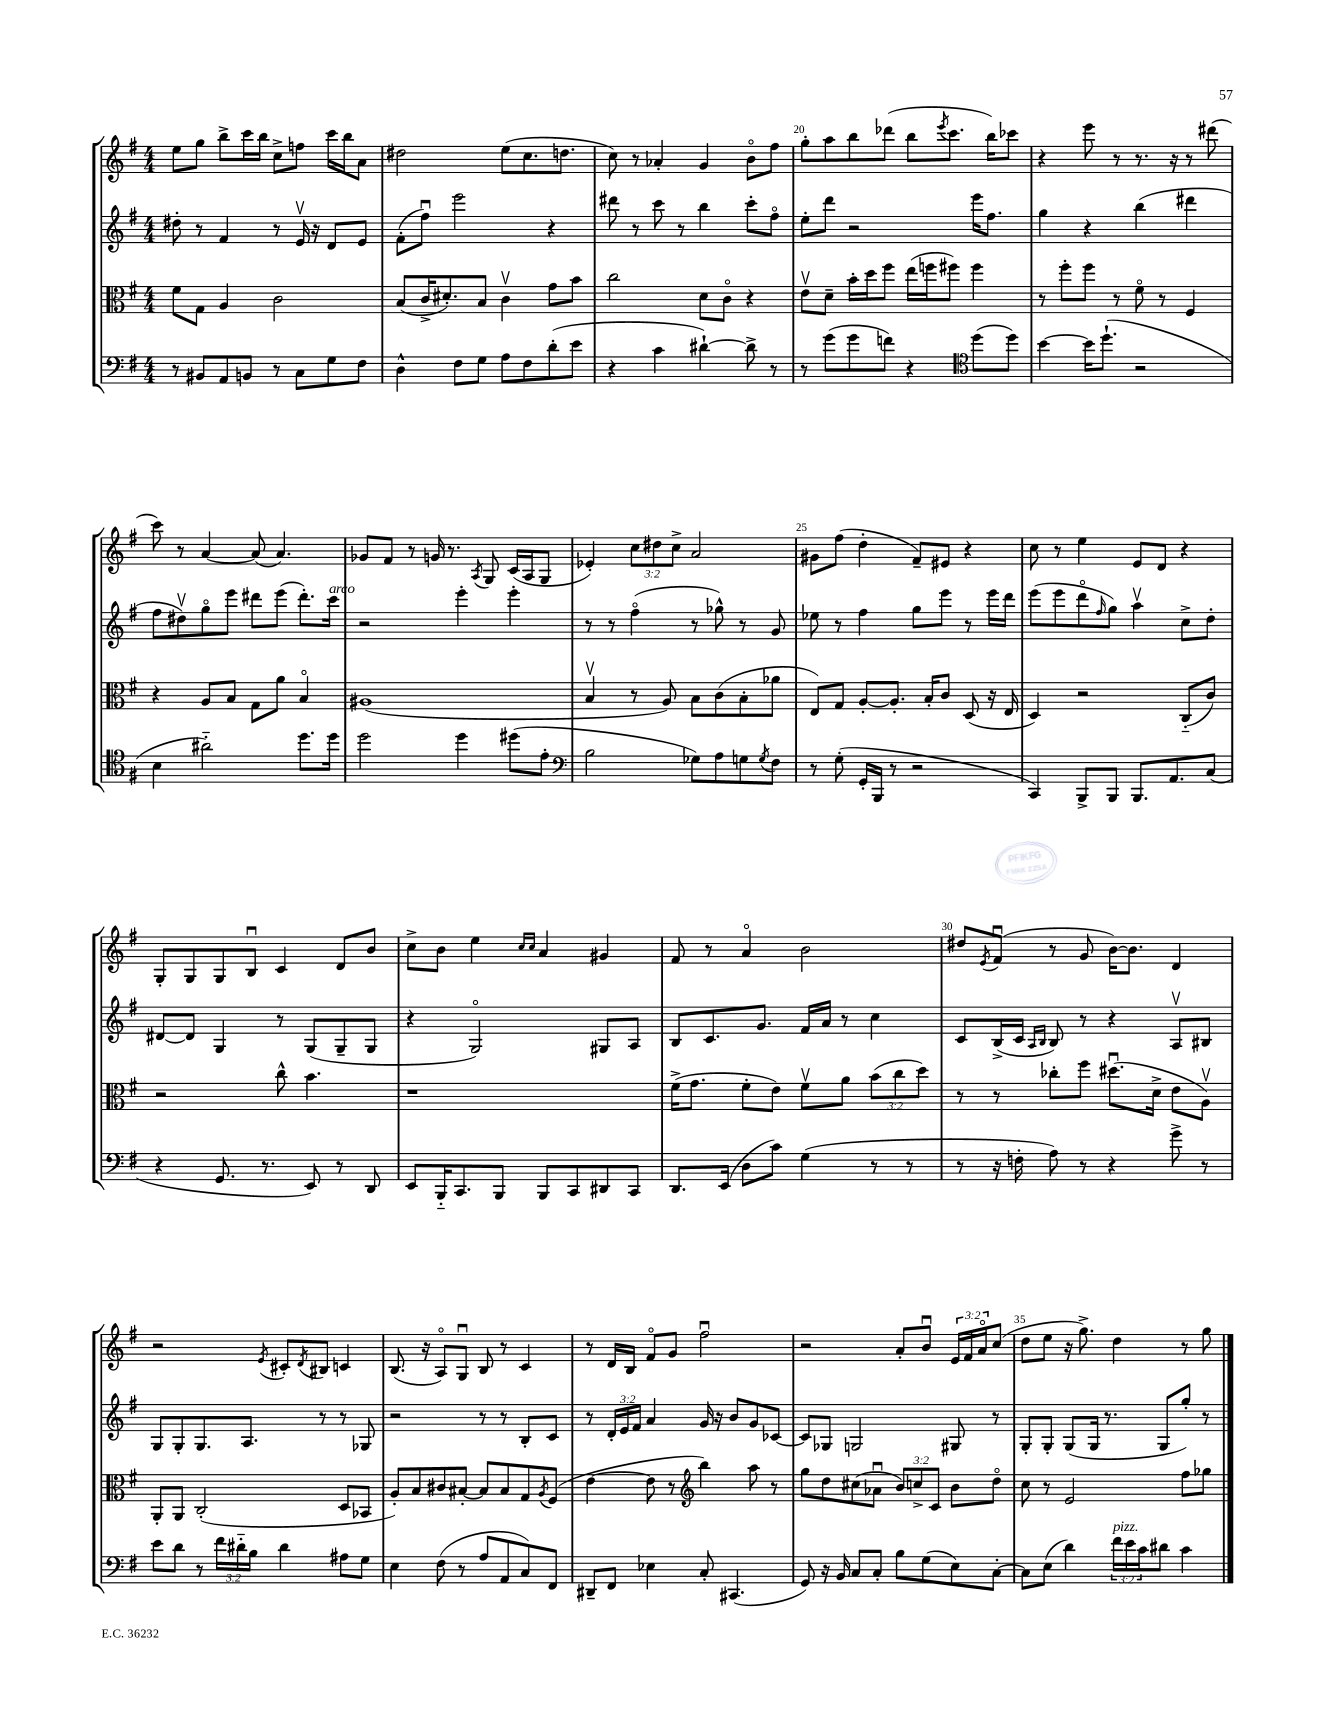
<<
\new StaffGroup <<
\new Staff = "s0" {
    \clef treble \key g \major \numericTimeSignature \time 4/4 \override Staff.TupletNumber.text = #tuplet-number::calc-fraction-text
    e''8 g''8 b''8-> c'''16 b''16 c''8-> f''8 c'''16 b''16 a'8 |
    dis''2 e''8( c''8. d''8. |
    c''8) r8 aes'4-. g'4 b'8\flageolet fis''8 |
    g''8-. a''8 b''8 des'''8( b''8 \acciaccatura { e'''8 } c'''8. b''16) ces'''8 |
    r4 e'''8 r8 r8. r16 r8 dis'''8( |
    c'''8) r8 a'4~ a'8( a'4.) |
    ges'8 fis'8 r8 g'16 r8. \acciaccatura { a8 } g8 c'16( a16 g8 |
    ees'4-.) \tuplet 3/2 { c''8 dis''8 c''8-> } a'2 |
    gis'8 fis''8( d''4-. fis'8--) eis'8 r4 |
    c''8 r8 e''4 e'8 d'8 r4 |
    g8-. g8 g8 b8\downbow c'4 d'8 b'8 |
    c''8-> b'8 e''4 \grace { c''16 c''16 } a'4 gis'4 |
    fis'8 r8 a'4\flageolet b'2 |
    dis''8 \acciaccatura { e'8 } fis'8\downbow( r8 g'8 b'16~) b'8. d'4 |
    r2 \acciaccatura { e'8 } cis'8-. \acciaccatura { d'8 } bis8 c'4 |
    b8.( r16 a8\flageolet) g8\downbow b8 r8 c'4 |
    r8 d'16 b16 fis'8\flageolet g'8 fis''2\downbow |
    r2 a'8-. b'8\downbow \tuplet 3/2 { e'16 fis'16 a'16\flageolet } c''8( |
    d''8 e''8 r16 g''8.->) d''4 r8 g''8 \bar "|." |
}
\new Staff = "s1" {
    \clef treble \key g \major \numericTimeSignature \time 4/4 \override Staff.TupletNumber.text = #tuplet-number::calc-fraction-text
    dis''8-. r8 fis'4 r8 e'16\upbow r16 d'8 e'8 |
    fis'8-.( fis''8\downbow) e'''2 r4 |
    dis'''8 r8 c'''8 r8 b''4 c'''8-. fis''8\flageolet |
    e''8-. d'''8 r2 e'''16 fis''8. |
    g''4 r4 b''4( dis'''4 |
    fis''8 dis''8\upbow) g''8\flageolet e'''8 dis'''8 e'''8( dis'''8.-.) c'''16^\markup { \italic "arco" } |
    r2 e'''4-. e'''4-. |
    r8 r8 fis''4\flageolet( r8 ges''8-^) r8 g'8 |
    ees''8 r8 fis''4 g''8 e'''8 r8 e'''16 d'''16 |
    e'''8( e'''8 d'''8\flageolet \grace { fis''16 } g''8) a''4\upbow c''8-> d''8-. |
    dis'8~ dis'8 g4 r8 g8( g8-- g8 |
    r4 g2\flageolet) gis8 a8 |
    b8 c'8. g'8. fis'16 a'16 r8 c''4 |
    c'8 b16->( c'16 \grace { a16 b16 } b8) r8 r4 a8\upbow bis8 |
    g8 g8-. g8. a8. r8 r8 ges8 |
    r2 r8 r8 b8-. c'8 |
    r8 \tuplet 3/2 { d'16-. e'16 fis'16 } a'4 g'16 r16 b'8 g'8 ces'8~ |
    ces'8 ges8 g2 gis8 r8 |
    g8-. g8-. g8( g16 r8. g8 g''8-.) r8 \bar "|." |
}
\new Staff = "s2" {
    \clef alto \key g \major \numericTimeSignature \time 4/4 \override Staff.TupletNumber.text = #tuplet-number::calc-fraction-text
    fis'8 g8 a4 c'2 |
    b8( c'16-> dis'8.-.) b8 c'4\upbow g'8 b'8 |
    c''2 d'8 c'8\flageolet r4 |
    e'8\upbow d'8-- b'16-. d''16 fis''8 e''16( f''16 fis''8) fis''4 |
    r8 fis''8-. fis''8 r8 fis'8\flageolet r8 fis4 |
    r4 a8 b8 g8 a'8 b4\flageolet |
    ais1( |
    b4\upbow r8 a8) b8 c'8( b8-. aes'8 |
    e8) g8 a8~-. a8.-. b16-. c'8 d8( r16 e16 |
    d4) r2 c8-_( c'8) |
    r2 c''8-^ b'4. |
    r1 |
    fis'16->( g'8. fis'8-. e'8) fis'8\upbow a'8 \tuplet 3/2 { b'8( c''8 d''8) } |
    r8 r8 ces''8-. fis''8 dis''8.\downbow( d'16-> e'8 a8\upbow) |
    a,8-. a,8 c2-.( d8 bes,8 |
    a8-.) b8 cis'8 bis8~-. bis8 bis8 g8 \acciaccatura { a8 } fis8( |
    e'4~ e'8 r8 \clef treble b''4) a''8 r8 |
    g''8 d''8 cis''8( aes'8\downbow \tuplet 3/2 { b'8) c''8-> c'8 } b'8 d''8\flageolet |
    c''8 r8 e'2 fis''8 ges''8 \bar "|." |
}
\new Staff = "s3" {
    \clef bass \key g \major \numericTimeSignature \time 4/4 \override Staff.TupletNumber.text = #tuplet-number::calc-fraction-text
    r8 bis,8 a,8 b,8 r8 c8 g8 fis8 |
    d4-^ fis8 g8 a8 fis8 d'8-.( e'8 |
    r4 c'4 dis'4~-!) dis'8-> r8 |
    r8 g'8( g'8 f'8) r4 \clef tenor d''8( d''8) |
    b'4~ b'16 d''8.-!( r2 |
    b4 ais'2-_) d''8. d''16 |
    d''2 d''4 dis''8( e'8-. |
    \clef bass b2 ges8) a8 g8 \acciaccatura { g8 } fis8 |
    r8 g8-.( g,16-. b,,16 r8 r2 |
    c,4) b,,8-> b,,8 b,,8. a,8. c8( |
    r4 g,8. r8. e,8) r8 d,8 |
    e,8 b,,16-_ c,8. b,,8 b,,8 c,8 dis,8 c,8 |
    d,8. e,16( d8 c'8) g4( r8 r8 |
    r8 r16 f16-. a8) r8 r4 g'8-> r8 |
    e'8 d'8 r8 \tuplet 3/2 { fis'16 dis'16-_ b16 } dis'4 ais8 g8 |
    e4 fis8( r8 a8 a,8 c8) fis,8 |
    dis,8-- fis,8 ees4 c8-. cis,4.( |
    g,8) r16 b,16 c8 c8-. b8 g8( e8) c8~-. |
    c8 e8( d'4) \tuplet 3/2 { fis'16^\markup { \italic "pizz." } e'16 c'16 } dis'8 c'4 \bar "|." |
}
>>
>>
\layout { \context { \Score currentBarNumber = #17 \override BarNumber.break-visibility = ##(#f #t #t) barNumberVisibility = #(every-nth-bar-number-visible 5) } }
